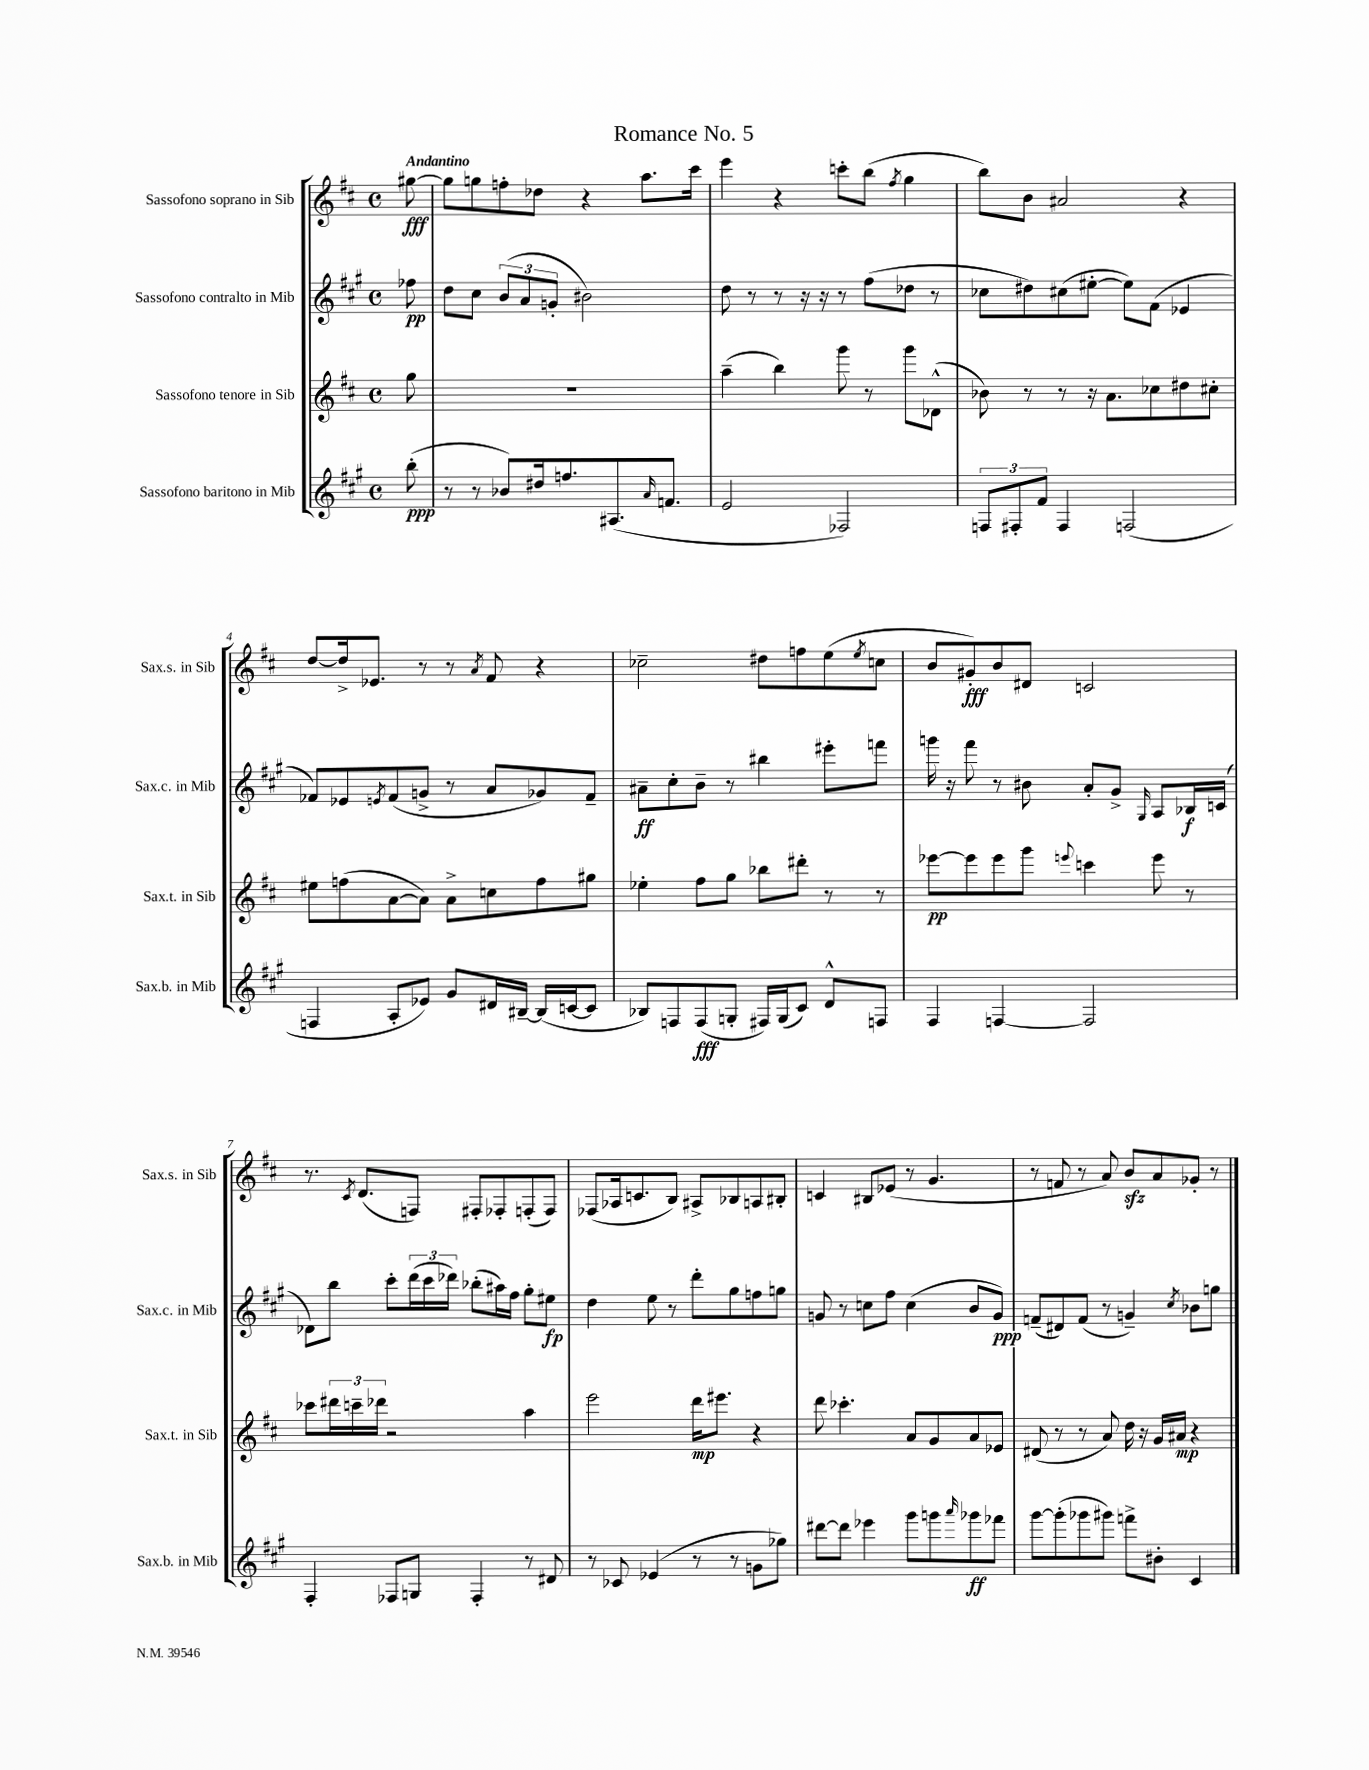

**kern	**dynam	**kern	**dynam	**kern	**dynam	**kern	**dynam
*part4	*part4	*part3	*part3	*part2	*part2	*part1	*part1
*staff4	*staff4	*staff3	*staff3	*staff2	*staff2	*staff1	*staff1
*I"Sassofono baritono in Mib	*	*I"Sassofono tenore in Sib	*	*I"Sassofono contralto in Mib	*	*I"Sassofono soprano in Sib	*
*I'Sax.b. in Mib	*	*I'Sax.t. in Sib	*	*I'Sax.c. in Mib	*	*I'Sax.s. in Sib	*
*clefG2	*	*clefG2	*	*clefG2	*	*clefG2	*
*k[f#c#g#]	*	*k[f#c#]	*	*k[f#c#g#]	*	*k[f#c#]	*
*M4/4	*	*M4/4	*	*M4/4	*	*M4/4	*
*met(c)	*	*met(c)	*	*met(c)	*	*met(c)	*
=	=	=	=	=	=	=	=
!	!	!	!	!	!	!LO:TX:a:B:t=Andantino	!
(8bb'\	ppp	8gg\	.	8ff-X\	pp	[8gg#X\	fff
=1	=1	=1	=1	=1	=1	=1	=1
8r	.	1r	.	8dd\L	.	8gg#\L]	.
8r	.	.	.	8cc#\J	.	8ggn\	.
8b-X/L)	.	.	.	(12b/L	.	8ffn'\	.
.	.	.	.	12a/	.	.	.
16dd#X/k	.	.	.	.	.	8dd-X\J	.
.	.	.	.	12gn'/J	.	.	.
8.ffn/	.	.	.	.	.	.	.
.	.	.	.	2b#X\)	.	4r	.
(8.A#X/	.	.	.	.	.	.	.
.	.	.	.	.	.	8.aa\L	.
16qqa/	.	.	.	.	.	.	.
8.fn/J	.	.	.	.	.	.	.
.	.	.	.	.	.	16ccc#\Jk	.
=2	=2	=2	=2	=2	=2	=2	=2
2e/	.	(4aa~\	.	8dd\	.	4eee\	.
.	.	.	.	8r	.	.	.
.	.	4bb\)	.	8r	.	4r	.
.	.	.	.	16r	.	.	.
.	.	.	.	16r	.	.	.
2F-X/)	.	8ggg\	.	8r	.	8cccn'\L	.
.	.	8r	.	(8ff#\L	.	(8bb\J	.
.	.	.	.	.	.	8qff#/	.
.	.	8ggg\L	.	8dd-X\J	.	4gg\	.
.	.	(8d-X^^\J	.	8r	.	.	.
=3	=3	=3	=3	=3	=3	=3	=3
12Fn/L	.	8b-X\)	.	8cc-X\L	.	8bb\L)	.
12F#X'/	.	.	.	.	.	.	.
.	.	8r	.	8dd#X\)	.	8b\J	.
12f#/J	.	.	.	.	.	.	.
4F#/	.	8r	.	(8cc#X\	.	2a#X/	.
.	.	16r	.	[8ee#X'\J	.	.	.
.	.	8.a\L	.	.	.	.	.
(2Fn/	.	.	.	8ee#\L])	.	.	.
.	.	8cc-X\	.	(8f#\J	.	.	.
.	.	8dd#X\	.	4e-X/	.	4r	.
.	.	8cc#X'\J	.	.	.	.	.
!!LO:LB:g=z
=4	=4	=4	=4	=4	=4	=4	=4
4Fn/	.	8ee#X\L	.	8f-X/L)	.	[8dd/L	.
.	.	(8ffn\	.	8e-X/	.	16dd^/k]	.
.	.	.	.	.	.	8.e-X/J	.
.	.	.	.	8qen/	.	.	.
8A'/L	.	[8a\	.	(8f-/	.	.	.
8e-X/J)	.	8a\J])	.	8gn^/J	.	8r	.
8g#/L	.	8a^\L	.	8r	.	8r	.
.	.	.	.	.	.	8qa/	.
16d#X/L	.	8ccn\	.	8a/L	.	8f#/	.
[16B#X~/JJ	.	.	.	.	.	.	.
(16B#/LL]	.	8ff\	.	8g-X/)	.	4r	.
[16cn/J	.	.	.	.	.	.	.
8c/J]	.	8gg#X\J	.	8f-~/J	.	.	.
=5	=5	=5	=5	=5	=5	=5	=5
8B-X/L)	.	4ee-X'\	.	8a#X~\L	ff	2cc-X~\	.
8Fn/	.	.	.	8cc#'\	.	.	.
(8F/	fff	8ff#\L	.	8b~\J	.	.	.
8Gn'/J	.	8gg\J	.	8r	.	.	.
16F#X/LL)	.	8bb-X\L	.	4bb#X\	.	8dd#X\L	.
(16G/J	.	.	.	.	.	.	.
8c#/J)	.	8ddd#X'\J	.	.	.	8ffn\	.
8d^^/L	.	8r	.	8eee#X'\L	.	(8ee\	.
.	.	.	.	.	.	8qee/	.
8Fn/J	.	8r	.	8fffn\J	.	8ccn\J	.
=6	=6	=6	=6	=6	=6	=6	=6
4F#/	.	[8eee-X\L	pp	16gggn\	.	8b/L	.
.	.	.	.	16r	.	.	.
.	.	8eee-\]	.	8fff#\	.	8g#X'/)	fff
[4Fn/	.	8eee-\	.	8r	.	8b/	.
.	.	8ggg\J	.	8b#X\	.	8d#X/J	.
.	.	8qqeeen/	.	.	.	.	.
2F/]	.	4cccn\	.	8a'/L	.	2cn/	.
.	.	.	.	8g#^/J	.	.	.
.	.	.	.	16qqG#/	.	.	.
.	.	8eee\	.	8A/L	.	.	.
.	.	8r	.	16B-X/L	f	.	.
.	.	.	.	(16cn/JJ	.	.	.
!!LO:LB:g=z
=7	=7	=7	=7	=7	=7	=7	=7
4F#'/	.	8ccc-X\L	.	8d-X\L)	.	8.r	.
.	.	24ddd#X\L	.	8bb\J	.	.	.
.	.	24cccn~\	.	.	.	.	.
.	.	.	.	.	.	8qc#/	.
.	.	.	.	.	.	(8.d/L	.
.	.	24ddd-X\JJ	.	.	.	.	.
8F-X/L	.	2r	.	8ccc#'\L	.	.	.
8Gn/J	.	.	.	(24ddd\L	.	8Fn/J)	.
.	.	.	.	24ccc#\	.	.	.
.	.	.	.	24ddd-X\JJ)	.	.	.
4F-'/	.	.	.	(8bb-X'\L	.	8F#X'/L	.
.	.	.	.	16aa#X\L)	.	8F-X'/	.
.	.	.	.	16ff#\JJ	.	.	.
8r	.	4aa\	.	8gg#'\L	.	(8Fn'/	.
8d#X/	.	.	.	8ee#X\J	fp	8F/J)	.
=8	=8	=8	=8	=8	=8	=8	=8
8r	.	2eee\	.	4dd\	.	(8F-X/L	.
8c-X/	.	.	.	.	.	16A-X/k	.
.	.	.	.	.	.	8.cn/	.
(4e-X/	.	.	.	8ee\	.	.	.
.	.	.	.	8r	.	8B/J)	.
8r	.	16ddd\KL	mp	8ddd'\L	.	8A#X^/L	.
.	.	8.eee#X\J	.	.	.	.	.
8r	.	.	.	8gg#\	.	8B-X/	.
8gn\L	.	4r	.	8ffn\	.	8An/	.
8gg-X\J)	.	.	.	8ggn\J	.	8B#X'/J	.
=9	=9	=9	=9	=9	=9	=9	=9
[8ddd#X\L	.	8ddd\	.	8gn/	.	4cn/	.
8ddd#\J]	.	4.ccc-X'\	.	8r	.	.	.
4eee-X\	.	.	.	8ccn\L	.	8B#X/L	.
.	.	.	.	8ff#\J	.	(8e-X/J	.
8ggg#\L	.	8a/L	.	(4cc\	.	8r	.
8gggn\	.	8g/	.	.	.	4.g/	.
16qqaaa/	.	.	.	.	.	.	.
8ggg-X\	ff	8a/	.	8b/L	.	.	.
8fff-X\J	.	8e-X/J	.	8g/J)	ppp	.	.
=10	=10	=10	=10	=10	=10	=10	=10
[8ggg#\L	.	(8d#X/	.	(8fn~/L	.	8r	.
(8ggg#'\]	.	8r	.	8d#X/)	.	8fn/	.
8ggg-X\	.	8r	.	(8f/J	.	8r	.
8ggg#X\J)	.	8a/)	.	8r	.	8a/)	.
8fffn^\L	.	16dd\	.	4gn~/)	.	8bzz/L	.
.	.	16r	.	.	.	.	.
8b#X'\J	.	16g/LL	.	.	.	8a/	.
.	.	16a#X/JJ	mp	.	.	.	.
.	.	.	.	8qcc#/	.	.	.
4c#/	.	4r	.	8b-X\L	.	8g-X'/J	.
.	.	.	.	8ggn\J	.	8r	.
==	==	==	==	==	==	==	==
*-	*-	*-	*-	*-	*-	*-	*-
